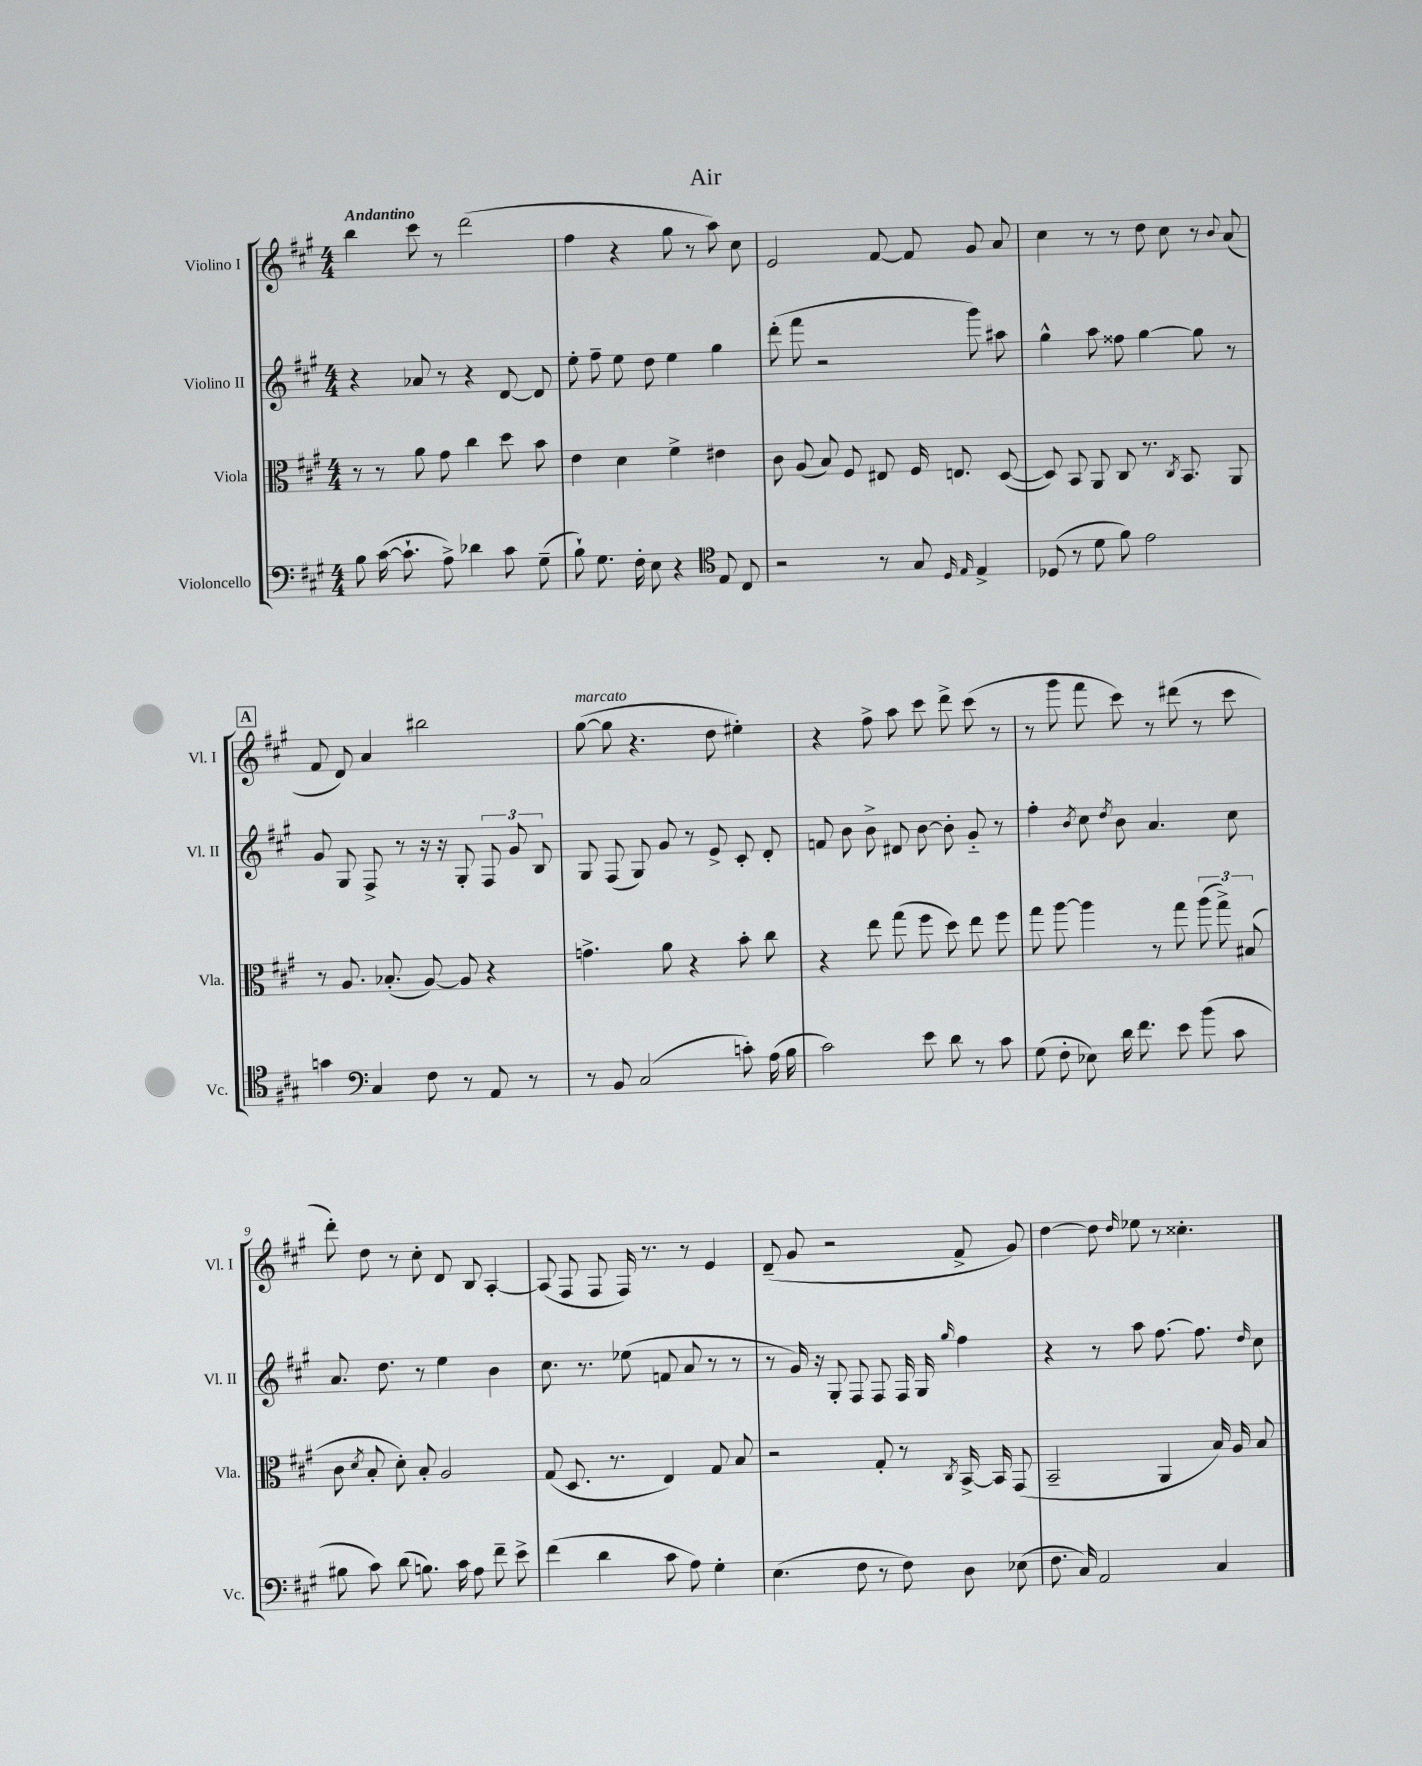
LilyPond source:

\header { title = "Air" }
<<
\new StaffGroup <<
\new Staff = "s0" \with { instrumentName = "Violino I" shortInstrumentName = "Vl. I" } {
    \clef treble \key a \major \numericTimeSignature \time 4/4 \tempo "Andantino"
    \autoBeamOff b''4 cis'''8 r8 d'''2( |
    fis''4 r4 gis''8 r8 a''8) cis''8 |
    e'2 fis'8~ fis'8 gis'8 a'8 |
    cis''4 r8 r8 d''8 cis''8 r8 \appoggiatura { b'8 } a'8( |
    \mark \markup { \box "A" } fis'8 d'8) a'4 bis''2 |
    gis''8~^\markup { \italic "marcato" }( gis''8 r4. d''8 eis''4-.) |
    r4 fis''8-> a''8 cis'''8 d'''8-> cis'''8( r8 |
    r8 gis'''8 fis'''8 cis'''8) r8 dis'''8( r8 cis'''8 |
    d'''8-.) d''8 r8 cis''8-. d'8 b8 a4~-. |
    a8( fis8 fis8 fis16) r8. r8 e'4 |
    d'8--( gis'8 r2 fis'8-> gis'8) |
    d''4~ d''8 \grace { d''16 } ees''8 r8 cisis''4.-. \bar "|." |
}
\new Staff = "s1" \with { instrumentName = "Violino II" shortInstrumentName = "Vl. II" } {
    \clef treble \key a \major \numericTimeSignature \time 4/4
    \autoBeamOff r4 aes'8 r8 r4 d'8~ d'8 |
    e''8-. fis''8-- e''8 d''8 e''4 gis''4 |
    d'''8-.( fis'''8 r2 gis'''8) ais''8 |
    gis''4-^ a''8 fisis''8 gis''4~ gis''8 r8 |
    \mark \markup { \box "A" } gis'8 gis8 fis8-> r8 r16 r16 gis8-. \tuplet 3/2 { fis8 gis'8 b8 } |
    gis8 fis8( gis8) gis'8 r8 e'8-> cis'8-. d'8-. |
    f'8 b'8 b'8-> dis'8 b'8~ b'8-. gis'8-_ r8 |
    fis''4-. \acciaccatura { b'8 } cis''8 \acciaccatura { d''8 } b'8 a'4. cis''8 |
    a'8. d''8. r8 e''4 b'4 |
    cis''8. r8. ees''8( f'8 a'8 r8 r8 |
    r8 gis'16) r16 gis8-. fis8 fis8 fis16 gis16 \grace { gis''16 } fis''4 |
    r4 r8 a''8 fis''8.~ fis''8. \grace { d''16 } cis''8 \bar "|." |
}
\new Staff = "s2" \with { instrumentName = "Viola" shortInstrumentName = "Vla." } {
    \clef alto \key a \major \numericTimeSignature \time 4/4
    \autoBeamOff r8 r8 a'8 gis'8 cis''4 d''8 b'8 |
    e'4 d'4 fis'4-> eis'4 |
    cis'8 a8( b8) fis8 eis8 fis16 e8. d8~( |
    d8) b,8 a,8 cis8 r8. \acciaccatura { cis8 } b,8. a,8 |
    \mark \markup { \box "A" } r8 a8. bes8.-.( a8~) a8 r4 |
    g'4.-> a'8 r4 b'8-. cis''8 |
    r4 e''8 gis''8( fis''8 d''8) e''8 fis''8 |
    gis''8 a''8~ a''4 r8 gis''8 \tuplet 3/2 { a''8( gis''8->) bis8( } |
    cis'8 \acciaccatura { d'8 } b8-. d'8-.) b8-. a2 |
    gis8( d8. r8. e4) gis8 b8 |
    r2 gis8-. r8 \acciaccatura { cis8 } b,16~-> b,16 gis,8( |
    b,2-- a,4 b16) a16 b8 \bar "|." |
}
\new Staff = "s3" \with { instrumentName = "Violoncello" shortInstrumentName = "Vc." } {
    \clef bass \key a \major \numericTimeSignature \time 4/4
    \autoBeamOff b8 cis'16~( cis'8.-! a8->) des'4 cis'8 gis8--( |
    b8-!) gis8. fis16-. e8 r4 \clef tenor e8 cis8 |
    r2 r8 gis8 \grace { d16 e16 } e4-> |
    des8( r8 d'8 fis'8) e'2 |
    \mark \markup { \box "A" } g'4 \clef bass cis4 fis8 r8 a,8 r8 |
    r8 b,8 cis2( c'8-.) a16( b16 |
    cis'2) e'8 d'8 r8 cis'8 |
    gis8( fis8-. ees8) d'16 fis'8. e'8 b'8( cis'8 |
    bis8 cis'8) d'8( b8.) cis'16 a8 fis'8-- e'8-> |
    fis'4( d'4 cis'8 a8) gis4-. |
    e4.( fis8 r8 fis8) d8 ees8( |
    fis8. cis16) a,2 cis4 \bar "|." |
}
>>
>>
